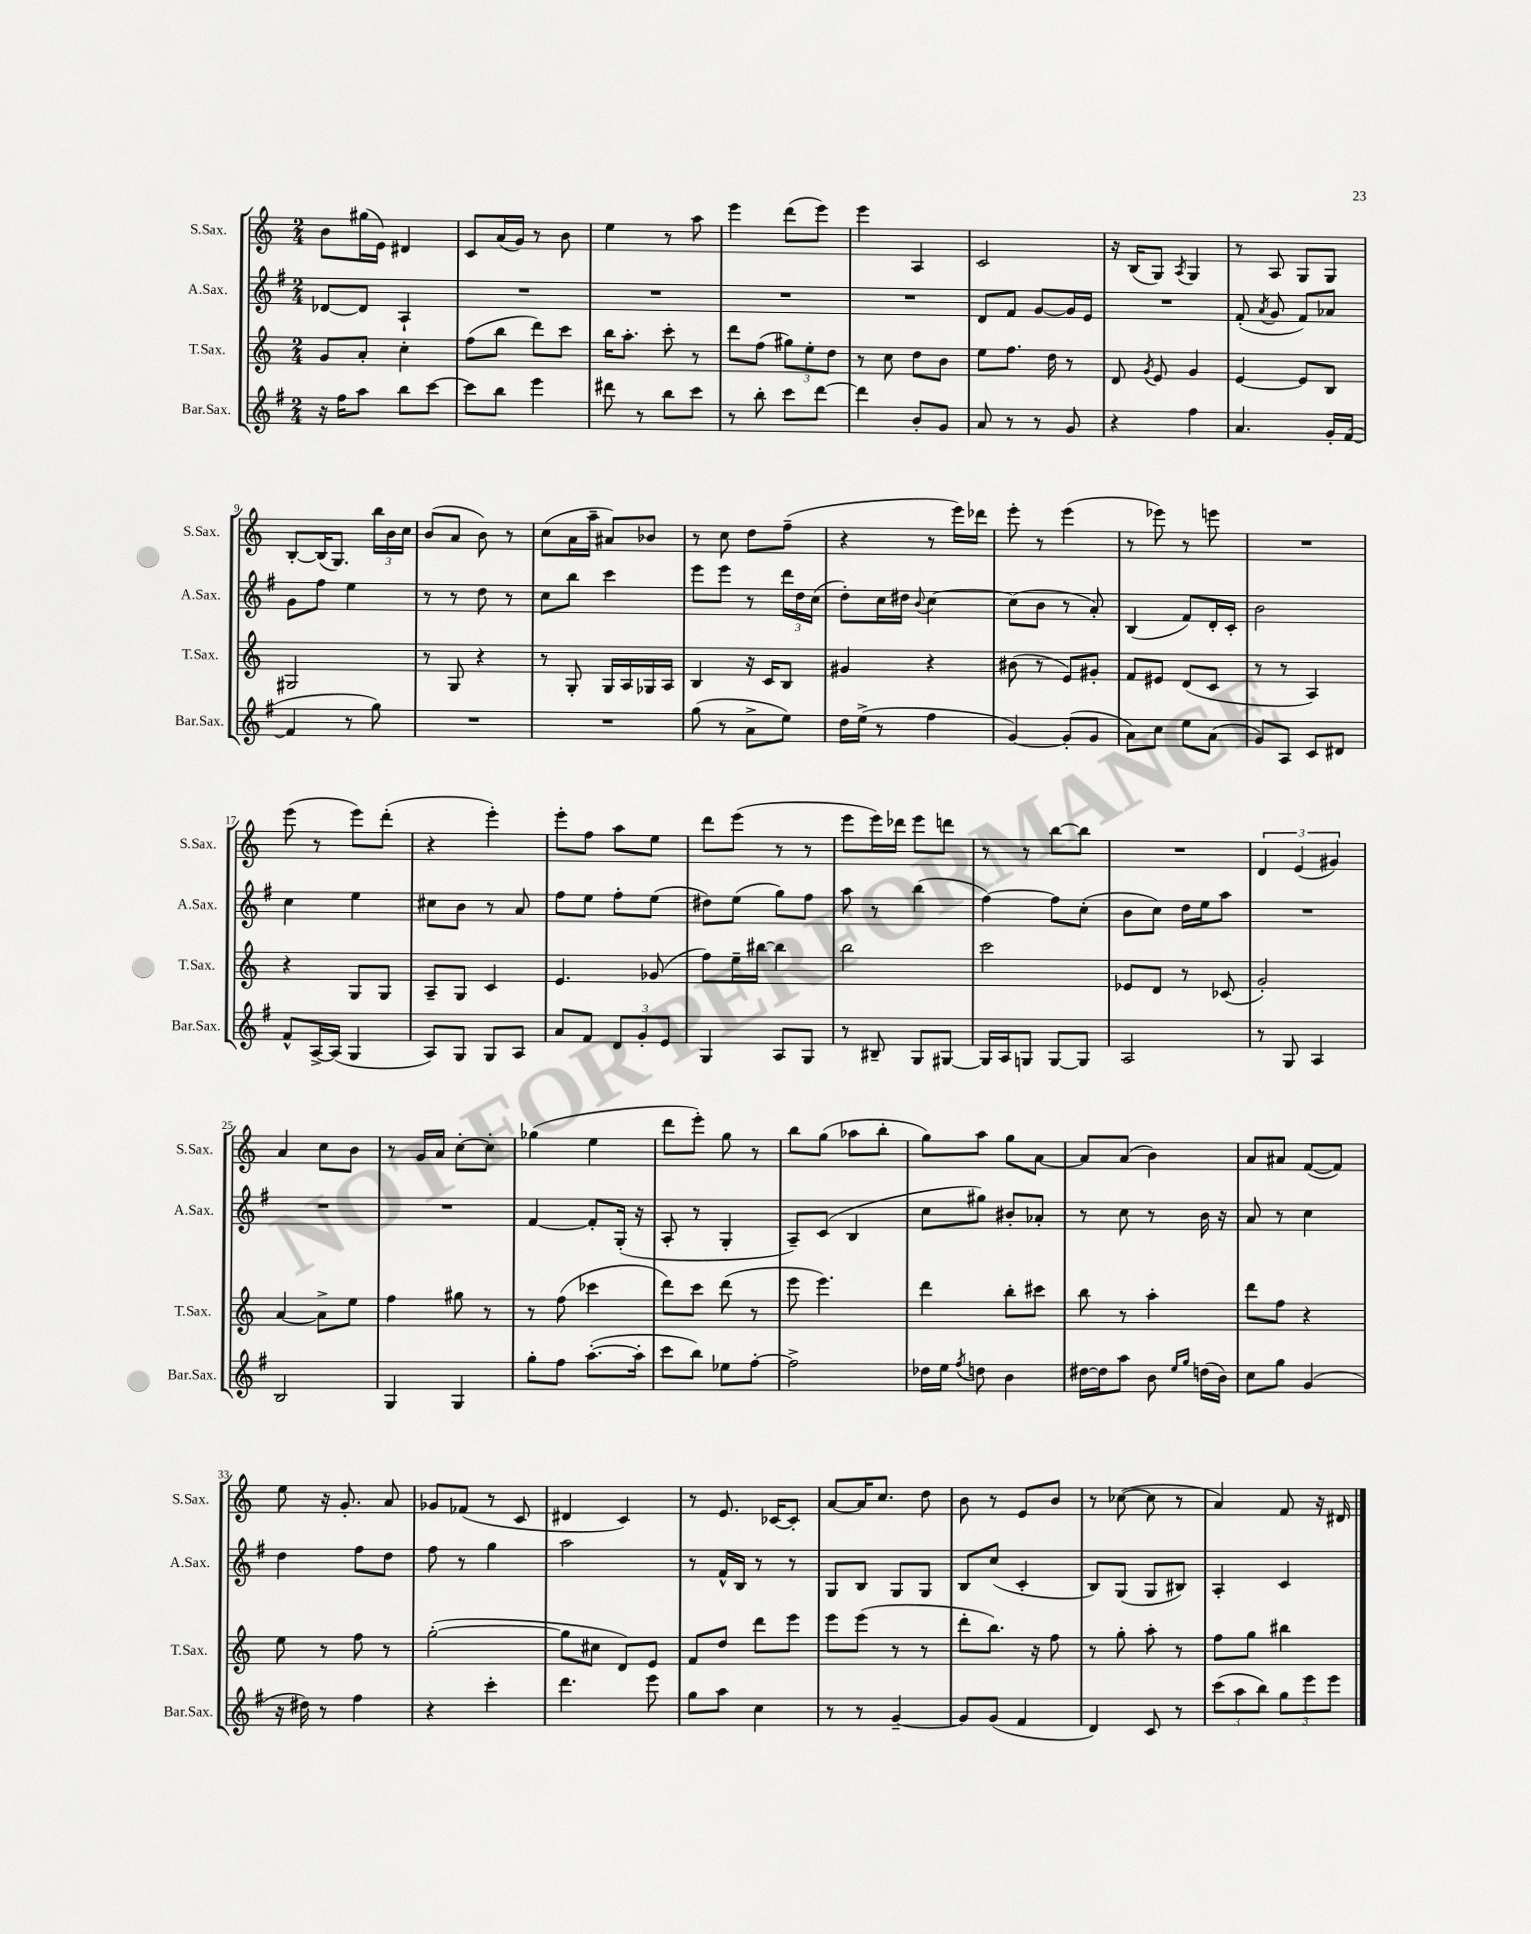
<<
\new StaffGroup <<
\new Staff = "s0" \with { instrumentName = "S.Sax." shortInstrumentName = "S.Sax." } {
    \clef treble \key c \major \numericTimeSignature \time 2/4
    \autoBeamOff b'8[ gis''16( e'16]) dis'4 |
    c'8[ a'16( g'16]) r8 b'8 |
    e''4 r8 a''8 |
    e'''4 d'''8[( e'''8]) |
    e'''4 a4 |
    c'2 |
    r16 b16[( g8]) \acciaccatura { a8 } g4 |
    r8 a8 g8[ g8] |
    b8[~-. b16( g8.]) \tuplet 3/2 { b''16[ b'16 c''16] } |
    b'8[( a'8] b'8) r8 |
    c''8[( a'16 a''16]-- ais'8[) bes'8] |
    r8 c''8 d''8[ f''8]--( |
    r4 r8 e'''16[) des'''16] |
    e'''8-. r8 e'''4( |
    r8 ees'''8) r8 e'''8 |
    R2 |
    e'''8( r8 e'''8[) d'''8]-.( |
    r4 e'''4-.) |
    e'''8[-. f''8] a''8[ e''8] |
    d'''8[ e'''8]( r8 r8 |
    e'''8[ e'''16) des'''16] e'''8[ d'''8] |
    r8 r8 b''8[~ b''8] |
    R2 |
    \tuplet 3/2 { d'4 e'4( gis'4) } |
    a'4 c''8[ b'8] |
    r8 g'16[ a'16] c''8[~-. c''8]-. |
    ges''4( e''4 |
    d'''8[ e'''8]-.) g''8 r8 |
    b''8[ g''8]( aes''8[ b''8]-. |
    g''8[) a''8] g''8[ a'8]~ |
    a'8[ a'8]( b'4) |
    a'8[ ais'8] f'8[~( f'8]) |
    e''8 r16 g'8.-. a'8 |
    ges'8[ fes'8]( r8 c'8 |
    dis'4 c'4) |
    r8 e'8. ces'16[~ ces'8]-. |
    a'8[~ a'16 c''8.] d''8 |
    b'8 r8 e'8[ b'8] |
    r8 ces''8~( ces''8 r8 |
    a'4) f'8 r16 dis'16 \bar "|." |
}
\new Staff = "s1" \with { instrumentName = "A.Sax." shortInstrumentName = "A.Sax." } {
    \clef treble \key g \major \numericTimeSignature \time 2/4
    \autoBeamOff des'8[~ des'8] a4-! |
    R2 |
    R2 |
    R2 |
    R2 |
    d'8[ fis'8] g'8[~ g'16 e'16] |
    R2 |
    fis'8-.( \acciaccatura { a'8 } g'8 fis'8[) aes'8] |
    g'8[ fis''8] e''4 |
    r8 r8 d''8 r8 |
    c''8[ b''8] c'''4 |
    e'''8[ e'''8] r8 \tuplet 3/2 { d'''16[ d''16 c''16]( } |
    d''8[-.) c''16 dis''16] \appoggiatura { b'8 } c''4~ |
    c''8[( b'8] r8 a'8-.) |
    b4( fis'8[) d'16-. c'16]-. |
    b'2 |
    c''4 e''4 |
    cis''8[ b'8] r8 a'8 |
    fis''8[ e''8] fis''8[-. e''8]( |
    dis''8[) e''8]( g''8[) fis''8] |
    a''8 r8 b''4( |
    fis''4~) fis''8[ c''8]-.( |
    b'8[ c''8]) d''16[ e''16 a''8] |
    R2 |
    R2 |
    R2 |
    fis'4~ fis'8[-. g16]-.( r16 |
    a8-. r8 g4-. |
    a8[--) c'8]( b4 |
    c''8[ gis''8]) bis'8[-. aes'8]-. |
    r8 c''8 r8 b'16 r16 |
    a'8 r8 c''4 |
    d''4 fis''8[ d''8] |
    fis''8 r8 g''4 |
    a''2 |
    r8 fis'16[-^ b16] r8 r8 |
    g8[ b8] g8[ g8] |
    b8[ c''8]( c'4-. |
    b8[) g8]( g8[ bis8]) |
    a4-. c'4 \bar "|." |
}
\new Staff = "s2" \with { instrumentName = "T.Sax." shortInstrumentName = "T.Sax." } {
    \clef treble \key c \major \numericTimeSignature \time 2/4
    \autoBeamOff g'8[ a'8]-. c''4-. |
    f''8[( b''8] d'''8[) c'''8] |
    b''16[ a''8.]-. c'''8-. r8 |
    d'''8[ f''8]( \tuplet 3/2 { gis''8[) e''8-. d''8] } |
    r8 c''8 d''8[ b'8] |
    e''8[ f''8.] d''16 r8 |
    d'8 \acciaccatura { g'8 } e'8 g'4 |
    e'4~ e'8[ b8] |
    gis2 |
    r8 g8 r4 |
    r8 g8-. g16[ a16 ges16 a16] |
    b4 r16 c'16[ b8] |
    gis'4 r4 |
    bis'8( r8 e'8[) gis'8]-. |
    f'8[ eis'8] d'8[( c'8] |
    r8 r8 a4) |
    r4 g8[ g8] |
    a8[-- g8] c'4 |
    e'4. ges'8( |
    f''8[) e''16-- bis''16]~ bis''4 |
    b''2 |
    c'''2 |
    ees'8[ d'8] r8 ces'8( |
    g'2-.) |
    a'4~ a'8[-> e''8] |
    f''4 gis''8 r8 |
    r8 f''8( ces'''4 |
    d'''8[) c'''8] d'''8( r8 |
    e'''8 e'''4.) |
    d'''4 b''8[-. cis'''8] |
    b''8 r8 a''4-. |
    d'''8[ f''8] r4 |
    e''8 r8 f''8 r8 |
    g''2~-.( |
    g''8[ cis''8] d'8[) e'8] |
    f'8[ d''8] d'''8[ e'''8] |
    e'''8[ e'''8]( r8 r8 |
    d'''8[-. b''8.]) r16 f''8 |
    r8 g''8-. a''8-. r8 |
    f''8[ g''8] bis''4 \bar "|." |
}
\new Staff = "s3" \with { instrumentName = "Bar.Sax." shortInstrumentName = "Bar.Sax." } {
    \clef treble \key g \major \numericTimeSignature \time 2/4
    \autoBeamOff r16 fis''16[ a''8] b''8[ c'''8]~ |
    c'''8[ b''8] e'''4 |
    dis'''8 r8 b''8[ c'''8] |
    r8 b''8-. c'''8[ d'''8]~ |
    d'''4 b'8[-. g'8] |
    a'8 r8 r8 g'8 |
    r4 fis''4 |
    a'4. g'16[-. fis'16]~( |
    fis'4 r8 g''8) |
    R2 |
    R2 |
    g''8( r8 a'8[-> e''8]) |
    d''16[ e''16]->( r8 fis''4 |
    g'4~) g'8[-.( g'8] |
    a'8[) c''8] e''8[ a'8]( |
    g'8[) a8] c'8[ dis'8] |
    fis'8[-^ a16~-> a16]( g4 |
    a8[) g8] g8[ a8] |
    a'8[ fis'8] \tuplet 3/2 { d'8[ g'8-. e'8] } |
    g4 a8[ g8] |
    r8 bis8-- g8[ gis8]~ |
    gis16[ a16 g8] g8[~ g8] |
    a2 |
    r8 g8 a4 |
    b2 |
    g4 g4 |
    g''8[-. fis''8] a''8.[~-.( a''16]-. |
    c'''8[ b''8]) ees''8[ fis''8]~-. |
    fis''2-> |
    des''16[ e''16] \acciaccatura { fis''8 } d''8 b'4 |
    dis''16[~ dis''16 a''8] b'8 \grace { e''16[ g''16] } d''16[( b'16]) |
    c''8[ g''8] g'4( |
    r16 dis''16) r8 fis''4 |
    r4 c'''4-. |
    d'''4. e'''8 |
    g''8[ a''8] c''4 |
    r8 r8 g'4~-- |
    g'8[ g'8]( fis'4 |
    d'4) c'8 r8 |
    \tuplet 3/2 { c'''8[( a''8 b''8]) } \tuplet 3/2 { g''8[ e'''8 e'''8] } \bar "|." |
}
>>
>>
